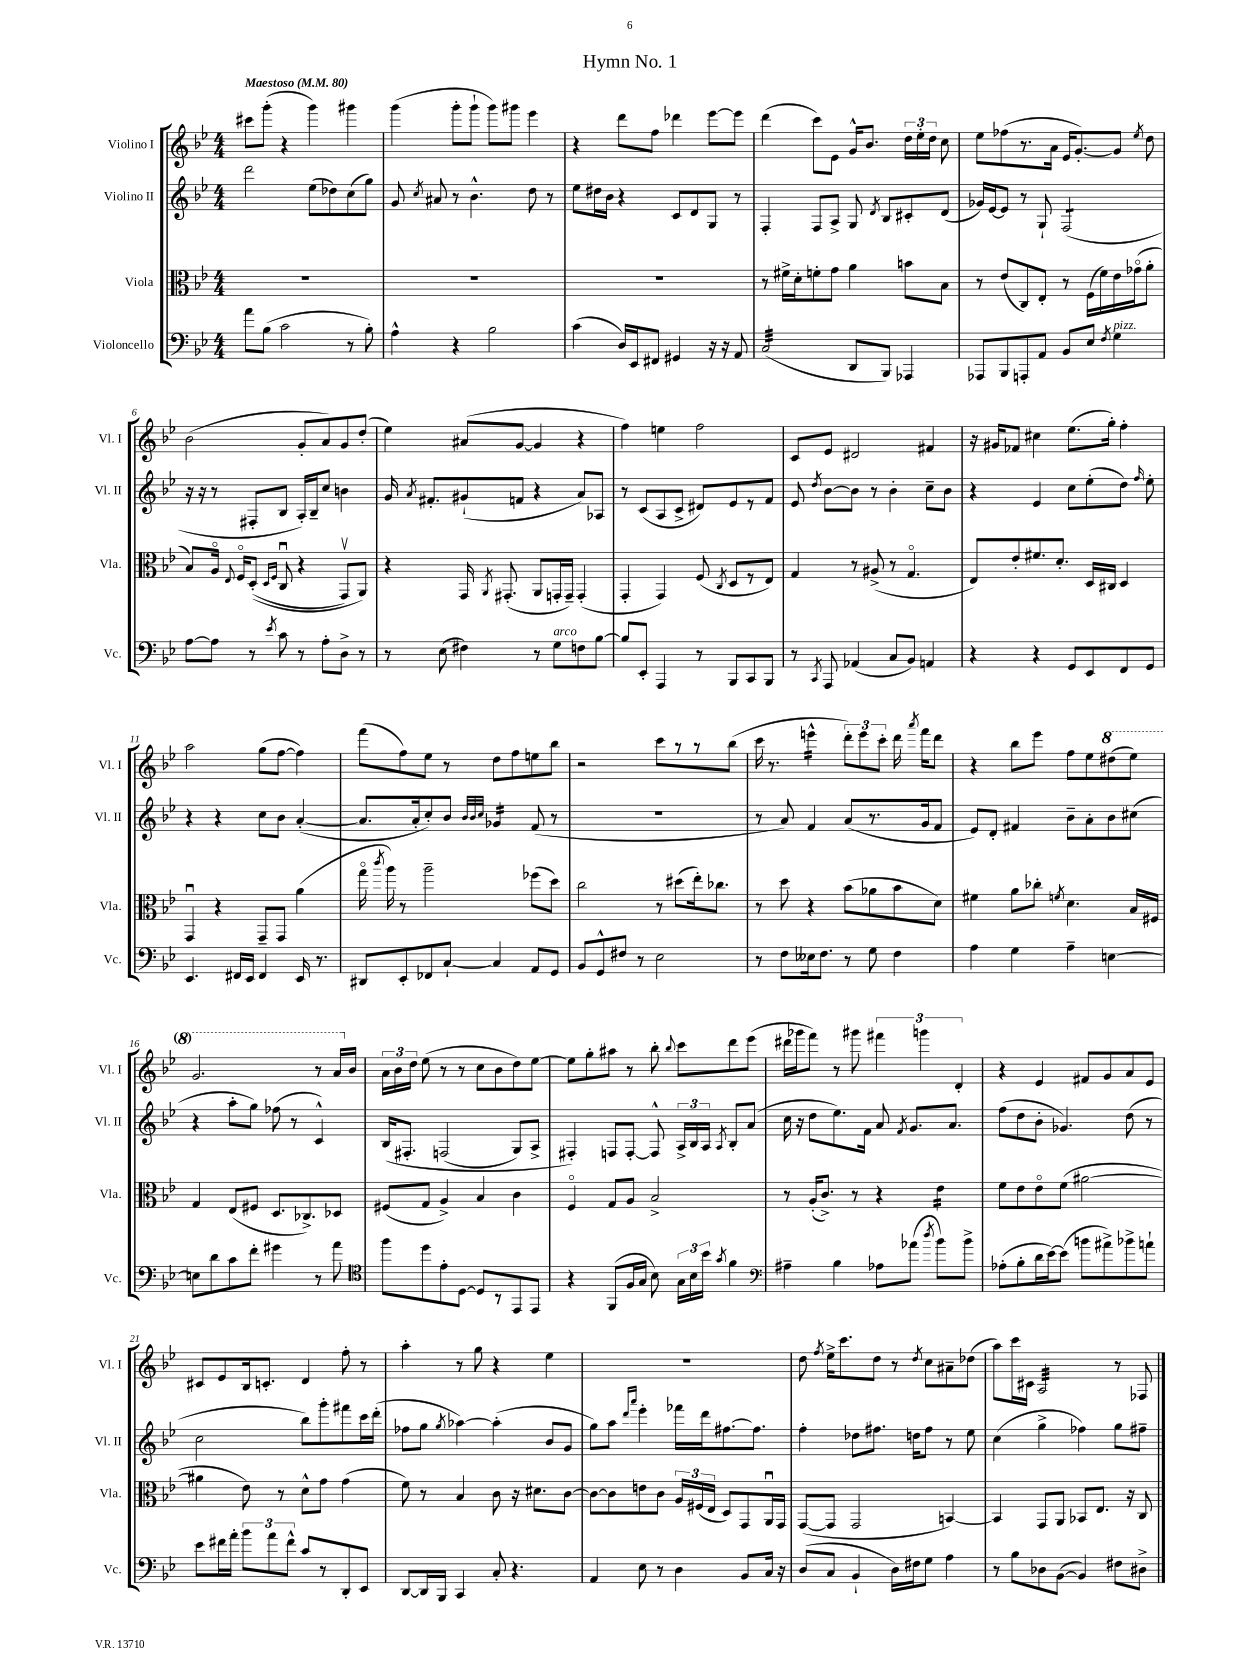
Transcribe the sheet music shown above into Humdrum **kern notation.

**kern	**kern	**kern	**kern
*staff4	*staff3	*staff2	*staff1
*clefF4	*clefC3	*clefG2	*clefG2
*k[b-e-]	*k[b-e-]	*k[b-e-]	*k[b-e-]
*M4/4	*M4/4	*M4/4	*M4/4
*MM80	*MM80	*MM80	*MM80
8a\L	1r	2ddd\	8ccc#\L
(8B-\J	.	.	(8ggg'\J
2c\	.	.	4r
.	.	(8ee-\L	4ggg\)
.	.	8dd-\)	.
8r	.	(8cc\	4ggg#\
8B-'\)	.	8gg\J)	.
=	=	=	=
4A^^\	1r	8g/	(4ggg\
.	.	8qcc/	.
.	.	8a#/	.
4r	.	8r	8ggg'\L
.	.	4.b-^^\	8ggg`\J
2B-\	.	.	8ggg\L)
.	.	.	8ggg#\J
.	.	8dd\	4eee-\
.	.	8r	.
=	=	=	=
(4c\	1r	8ee-\L	4r
.	.	16dd#\L	.
.	.	16b-\JJ	.
16D/LL)	.	4r	8ddd\L
16EE-/J	.	.	.
8FF#/J	.	.	8ff\J
4GG#/	.	8c/L	4ddd-\
.	.	8d/	.
16r	.	8G/J	[8eee-\L
16r	.	.	.
8AA/	.	8r	8eee-\]J
=	=	=	=
(2C/	8r	4F'/	(4ddd\
.	16f#^\LL	.	.
.	16d'\J	.	.
.	8f'\	8F/L	8ccc\L)
.	8g\J	8A^/J	8e-\J
8DD/L	4a\	8G/	16g^^/LK
.	.	.	8.b-/J
.	.	8qd/	.
8BBB-/J)	.	8B-/L	.
4AAA-/	8b\L	8c#'/	24dd\LL
.	.	.	24ee-'\
.	.	.	24dd\JJ
.	8B-\J	(8d/J	8cc\
=	=	=	=
8AAA-/L	8r	16g-/LL)	8ee-\L
.	.	[16e-/J	.
8BBB-/	(8e-/L	8e-/]J	(8ff-\
8AAA'/	8C/)	8r	8.r
8AA/J	8E-'/J	8G`/	.
.	.	.	16a\Jk
8BB-/L	8r	(2F/	16e-/LK
.	.	.	[8.g'/)
8E-/J	(16F\LL	.	.
.	16f\)	.	.
8qF/	.	.	.
4G\	16e-\	.	8g/]J
.	(16g-o\J	.	.
.	.	.	8qee-/
.	8a'\J	.	8dd\
=	=	=	=
[8A\L	8B-/L)	16r	(2b-\
.	.	16r	.
8A\]J	16Ao/Jk	8r	.
.	8qqE-/	.	.
.	16Fo/LK	.	.
8r	&((8D'/J	8F#'/L	.
.	16qqD/LL	.	.
8qe-/	16qqF/JJ	.	.
8c\	8Cu/	8B-/J	.
8r	4r	16A'/LL)	8g'/L
.	.	16B-~/J	.
8A'\L	.	8cc/J	8a/)
8D^\J	8GGv/L)	4b\	8g/
8r	8AA/J&)	.	(8dd'/J
=	=	=	=
8r	4r	16g/	4ee-\)
.	.	8qa/	.
.	.	8.f#'/L	.
(8E-\	.	.	.
4F#\)	16GG/	(8g#`/	(8a#/L
.	8qAA/	.	.
.	(8.GG#'/	.	.
.	.	8f/J	[8g/J
8r	8AA/L	4r	4g/]
8G\L	16GG'/L	.	.
.	16GG~/JJ)	.	.
8F\	(4GG'/	8a/L)	4r
[8B-\J	.	8A-/J	.
=	=	=	=
8B-/]L	4GG'/	8r	4ff\)
8EE-'/J	.	(8c/L	.
4AAA/	4GG/)	8A/	4ee\
.	.	8c^/J	.
8r	(8F/	8d#/L)	2ff\
.	8qC/	.	.
8BBB-/L	8D/L	8e-/	.
8CC/	8r	8r	.
8BBB-/J	8E-/J)	8f/J	.
=	=	=	=
8r	4G/	8e-/	8c/L
8qCC/	.	8qdd/	.
8AAA/	.	[8b-\L	8e-/J
(4AA-/	8r	8b-\]J	2d#/
.	(8A#^/	8r	.
8C/L	8r	4b-'\	.
8BB-/J)	4.Go/	.	.
4AA/	.	8cc~\L	4f#/
.	.	8b-\J	.
=	=	=	=
4r	8E-/L)	4r	16r
.	.	.	16g#/LK
.	8e-'/	.	8f-/J
4r	8.f#/	4e-/	4cc#\
.	8.d'/J	.	.
8GG/L	.	8cc\L	(8.ee-\L
8EE-/	16D/LL	(8ee-'\	.
.	16C#/JJ	.	16gg'\Jk)
8FF/	4D/	8dd\J)	4ff'\
.	.	16qqff/	.
8GG/J	.	8ee-'\	.
=	=	=	=
4.EE-/	4GGu/	4r	2aa\
.	4r	4r	.
16FF#/LL	.	.	.
16EE-/JJ	.	.	.
4FF#/	8GG~/L	8cc\L	(8gg\L
.	8GG/J	8b-\J	[8ff\J
16EE-/	(4a\	([4a'/	4ff\])
8.r	.	.	.
=	=	=	=
8DD#/L	16ggo\	8.a/]L	(8fff\L
.	8qccc/	.	.
.	16aa\)	.	.
8EE-'/	8r	.	8ff\)
.	.	16a'/k	.
8FF-/	2aa~\	8cc'/)	8ee-\J
[8C`/J	.	8b-/J	8r
.	.	32qqb-/LLL	.
.	.	32qqb-/	.
.	.	32qqcc/JJJ	.
4C/]	.	4g-/	8dd\L
.	.	.	8ff\
8AA/L	(8ff-\L	(8f/	8ee\
8GG/J	8dd\J)	8r	8bb-\J
=	=	=	=
8BB-/L	2cc\	1r	2r
8GG^^/	.	.	.
8F#/J	.	.	.
8r	.	.	.
2E-\	8r	.	8ccc\L
.	(8dd#\L	.	8r
.	16ee-'\k)	.	8r
.	8.cc-\J	.	.
.	.	.	(8bb-\J
=	=	=	=
8r	8r	8r	16ccc\
.	.	.	8.r
8F\L	8dd\	8a/)	.
16E--\k	4r	4f/	4eee^^\
8.F\J	.	.	.
8r	(8b-\L	(8a/L	12ddd'\L)
.	.	.	12eee\
8G\	8a-\	8.r	.
.	.	.	12ccc'\J
4F\	8b-\	.	16ddd\
.	.	.	8qaaa/
.	.	16g/k	16fff\LK
.	8d\J)	8f/J	8ddd\J
=	=	=	=
4A\	4f#\	8e-/L)	4r
.	.	8d'/J	.
4G\	8a\L	4f#/	8bb-\L
.	8cc-'\J	.	8eee-\J
.	8qf/	.	.
4A~\	4.d\	8b-~\L	8ff\L
.	.	8a'\	8ee-\
[4E\	.	8b-\	(8ddd#\
.	16B-/LL	(8cc#\J	8eee-\J)
.	16F#/JJ	.	.
=	=	=	=
8E\]L	4G/	4r	2.gg/
8d\	.	.	.
8c\	(8E-/L	8aa'\L	.
8f'\J	8F#/J	8gg\J)	.
4g#\	8.D/L	(8ff-\	.
.	.	8r	.
.	8.C-^/)	.	.
8r	.	4c^^/)	8r
8a\	8D-/J	.	16aa/LL
.	.	.	16b-/JJ
=	=	=	=
*clefC4	*	*	*
8ff\L	(8F#/L	&(16B-/LK	24a\LL
.	.	.	24b-\
.	.	8.F#'/J	.
.	.	.	24dd\JJ
8dd\	8G/J	.	(8ee-\
8e-'\	4A^/)	(2F/	8r
[8D\J	.	.	8r
8D/]L	4B-/	.	8cc\L
8r	.	.	8b-\
8EE-/	4c\	8G/L)	8dd\)
8EE-/J	.	8A^/J	[8ee-\J
=	=	=	=
4r	4Fo/	4F#'/&)	8ee-\]L
.	.	.	8gg'\
(8FF/L	8G/L	8F/L	8aa#\J
16F/L	8A/J	[8F'/J	8r
16G/JJ	.	.	.
8B-\)	2B-^/	8F^^/]	8bb-'\
.	.	.	8qqbb-/
24G\LL	.	24A^/LL	8ccc\L
24B-\	.	24B-/	.
24b-\JJ	.	24A/JJ	.
8qg/	.	8qA/	.
4f\	.	8B-'/L	8ddd\
.	.	(8a/J	(8eee-\J
=	=	=	=
*clefF4	*	*	*
4A#~\	8r	16cc\	16ddd#\LL
.	.	16r	16ggg-\J
.	(16A'/LK	8dd\L	8fff\J)
.	8.c^/J)	.	.
4B-\	.	8.ee-\)	8r
.	8r	.	8ggg#\
.	.	16f\Jk	.
8A-\L	4r	8a/	6fff#\
.	.	8qf/	.
(8a-\J	.	8.g/L	.
.	.	.	6ggg\
8qdd/	.	.	.
8b-\L)	4e-\	.	.
.	.	8.a/J	.
.	.	.	6d'/
8b-^\J	.	.	.
=	=	=	=
(8A-'\L	8f\L	(8ff\L	4r
8B-'\	8e-\	8dd\	.
16d\L	8e-o\	8b-'\J	4e-/
[16e-\J)	.	.	.
(8e-\]J	(8f\J	4.g-/)	.
8b\L	[2a#\	.	8f#/L
8a#^\)	.	.	8g/
8b-^\	.	(8dd\	8a/
8a`\J	.	8r	8e-/J
=	=	=	=
8e-\L	4a#\]	2cc\	8c#/L
16f#\L	.	.	8e-/
16a'\JJ	.	.	.
12b-\L	8e-\)	.	16B-/k
.	.	.	8.c'/J
12a\	.	.	.
.	8r	.	.
12f#^^\J	.	.	.
8c/L	8d^^\L	8bb-\L)	4d/
8r	8g\J	8ggg'\	.
8DD'/	(4g\	8fff#\	8ff'\
8EE-/J	.	16ccc\L	8r
.	.	(16ddd'\JJ	.
=	=	=	=
[8DD/L	8f\)	8ff-\L	4aa'\
16DD/]L	8r	8gg\J	.
16BBB-/JJ	.	.	.
.	.	8qgg/	.
4CC/	4B-/	[4aa-\)	8r
.	.	.	8gg\
8C'/	8c\	(4aa-'\]	4r
4.r	16r	.	.
.	8.d#\L	.	.
.	.	8b-/L	4ee-\
.	[8c\J	8g/J	.
=	=	=	=
4AA/	8c\_L	8gg\L)	1r
.	8c\]	8aa\J	.
.	.	16qqddd/LL	.
.	.	16qqaaa/JJ	.
8E-\	8e\	4eee-'\	.
8r	8c\J	.	.
4D\	24A/LL	16fff-\LL	.
.	(24F#/	.	.
.	.	16ddd\J	.
.	24E-/JJ	.	.
.	8D/L)	[8.ff#\	.
8BB-/L	8GG/	.	.
.	.	8.ff#\]J	.
16C/Jk	16AAu/L	.	.
16r	16GG/JJ	.	.
=	=	=	=
(8D/L	([8GG/L	4ff'\	8dd\
.	.	.	8qff/
8C/J	8GG/]J	.	16ee-^\LK
.	.	.	8.ccc\
4BB-`/	2GG/	8dd-\L	.
.	.	8.ff#\J	8dd\J
16D\LL)	.	.	8r
16F#\J	.	16dd\LK	.
.	.	.	8qdd/
8G\J	.	8ff#\J	8cc\L
4A\	[4BB/)	8r	8a#~\
.	.	8ee-\	(8dd-\J
=	=	=	=
8r	4BB/]	(4cc\	8aa\L)
8B-\L	.	.	16ccc\L
.	.	.	16c#\JJ
8D-\	8GG/L	4gg^\	2A/
([8BB-\J	8AA/J	.	.
4BB-/])	8BB-/L	4ff-\)	.
.	8.E-/J	.	.
8F#\L	.	8gg\L	8r
.	16r	.	.
8D#^\J	8C/	8ff#~\J	8F-/
==	==	==	==
*-	*-	*-	*-
